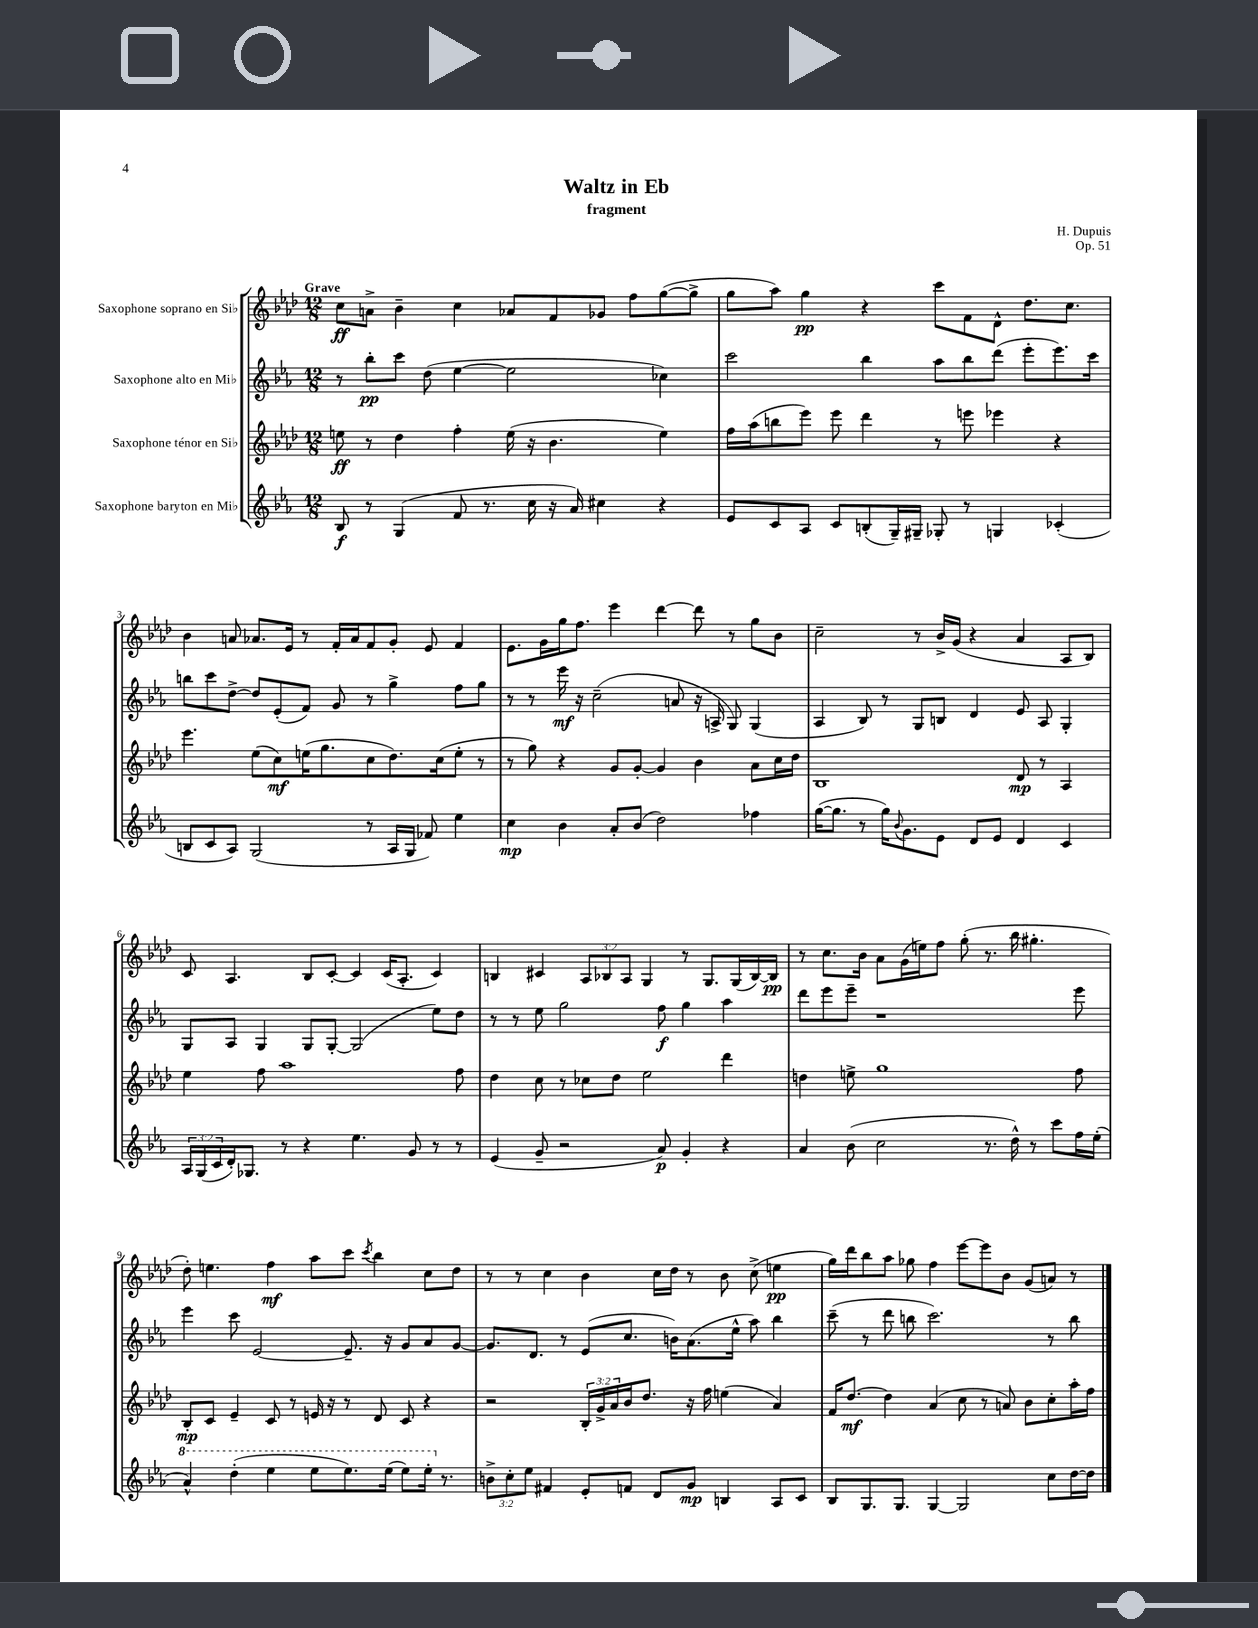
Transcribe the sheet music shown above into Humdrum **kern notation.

**kern	**kern	**kern	**kern
*staff4	*staff3	*staff2	*staff1
*clefG2	*clefG2	*clefG2	*clefG2
*k[b-e-a-]	*k[b-e-a-d-]	*k[b-e-a-]	*k[b-e-a-d-]
*M12/8	*M12/8	*M12/8	*M12/8
8B-	8ee	8r	8cc
8r	8r	8bb-'	8a^
(4G	4dd-	8ccc	4b-~
.	.	(8dd	.
8f	4ff'	[4ee-	4cc
8.r	.	.	.
.	(16ee	2ee-]	8a-
16cc	16r	.	.
16r	4.b-	.	8f
16a-)	.	.	.
4cc#	.	.	8g-
.	.	.	8ff
4r	4ee)	4cc-)	([8gg
.	.	.	8gg^]
=	=	=	=
8e-	16ff	2ccc	8gg
.	(16aa-	.	.
8c	8bb	.	8aa-)
8A-	8eee-)	.	4gg
8c	8eee-	.	.
(8B'	4ddd-	4bb-	4r
16G~)	.	.	.
16G#~	.	.	.
8G-'	8r	8aa-	8ccc
8r	8eee	8bb-	8f
4G	4eee-	(8ddd	8d-^^
.	.	8eee-'	8.dd-
(4c-'	4r	8.eee-)	.
.	.	.	8.cc
.	.	16ccc	.
=	=	=	=
8B	4.eee-	8bb	4b-
8c	.	8ccc	.
8A-)	.	[8dd^	8a
(2G	(8ee-	8dd]	8.a-
.	8cc)	(8e-'	.
.	.	.	16e-
.	(16ee	8f)	8r
.	8.gg	.	.
.	.	8g	16f'
.	.	.	16a-
8r	8cc	8r	8f
16A-	8.dd-)	4gg^	8g'
16G	.	.	.
8f-)	.	.	8e-
.	(16cc	.	.
4ee-	8ee'	8ff	4f
.	8r	8gg	.
=	=	=	=
4cc	8r	8r	8.e-
.	8gg)	8r	.
.	.	.	16g
4b-	4r	16eee-	16gg
.	.	16r	8.ff
.	.	(2cc~	.
8a-'	8g	.	4eee-
(8b-	[8g'	.	.
2dd)	4g]	.	[4ddd-
.	.	8a	.
.	4b-	16r	8ddd-]
.	.	16A^	.
.	.	8G)	8r
4ff-	8a-	(4G	8gg
.	16cc	.	8b-
.	16dd-	.	.
=	=	=	=
([16gg	1B-	4A-	2cc~
8.gg]	.	.	.
8r	.	8B-)	.
16gg)	.	8r	.
8qqb-	.	.	.
8.g	.	.	.
.	.	8G	8r
8e-	.	8B	16b-^
.	.	.	(16g
8d	.	4d	4r
8e-	.	.	.
4d	8d-	8e-	4a-
.	8r	8A-	.
4c	4A-	4G'	8A-
.	.	.	8B-)
=	=	=	=
24A-	4ee-	8G	8c
(24G	.	.	.
24c	.	.	.
16d')	.	8A-	4.A-
8.G-	.	.	.
.	8ff	4G	.
8r	1aa-	.	.
4r	.	8G	8B-
.	.	[8G'	[8c'
4.ee-	.	(2G]	4c]
.	.	.	(16c
.	.	.	8.A-'
8g	.	.	.
8r	.	8ee-)	4c)
8r	8ff	8dd	.
=	=	=	=
(4e-	4dd-	8r	4B
.	.	8r	.
8g~	8cc	8ee-	4c#
2r	8r	2gg	.
.	8cc-	.	12A-
.	.	.	12B-
.	8dd-	.	.
.	.	.	12A-
.	2ee-	.	4G
8a-)	.	8ff	.
4g'	.	4gg	8r
.	.	.	8.G
4r	4ddd-	4aa-	.
.	.	.	(16G
.	.	.	[16B-)
.	.	.	16B-]
=	=	=	=
4a-	4dd	8ddd	8r
.	.	8eee-	8.cc
(8b-	8ee^	8eee-~	.
.	.	.	16b-
2cc	1gg	1r	8a-
.	.	.	(16g
.	.	.	16ee)
.	.	.	8ff
.	.	.	(8gg'
8.r	.	.	8.r
16dd^^)	.	.	16bb-
8r	.	.	4.gg#'
8ccc	.	.	.
16ff	8ff	8eee-	.
(16ee-'	.	.	.
=	=	=	=
4aa-^^)	8B-'	4eee-	8dd-')
.	8c	.	4.ee
(4ddd'	4e-~	8ccc	.
.	.	[2e-	.
4eee-	8c	.	4ff
.	8r	.	.
8eee-	16e	.	8aa-
.	16r	.	.
8.eee-)	8r	8.e-~]	8ccc
.	.	.	8qccc
.	8d-	.	4bb-
(16eee-	.	16r	.
8eee-)	8c	8g	.
16eee-'	4r	8a-	8cc
8.r	.	.	.
.	.	[8g	8dd-
=	=	=	=
12b^	2r	8.g]	8r
12cc'	.	.	.
.	.	.	8r
12ee-	.	.	.
.	.	8.d	.
4f#	.	.	4cc
.	.	8r	.
8e-'	24B-'	(8e-	4b-
.	24g^	.	.
.	24a-	.	.
8f	16b-	8.cc	.
.	8.dd-	.	.
8d	.	.	16cc
.	.	16b)	16dd-
8g	16r	(8.a-	8r
.	16ff	.	.
4B	(4ee	.	8b-
.	.	16ee-^^	.
.	.	8aa-)	(8cc^
8A-	4a-)	4bb-	4ee
8c	.	.	.
=	=	=	=
8B-	16f	(8ccc~	16gg)
.	[8.dd-	.	16ddd-
8.G	.	8r	8bb-
.	4dd-]	8ddd	8aa-
8.G	.	.	.
.	.	8bb	8gg-
[4G	(4a-	2.ccc)	4ff
2G]	8cc	.	[8eee-
.	8r	.	8eee-]
.	8a)	.	8b-
.	8b-	.	(8g
8cc	8cc'	8r	8a)
[16dd	16aa-'	8bb	8r
16dd]	16ff	.	.
==	==	==	==
*-	*-	*-	*-
